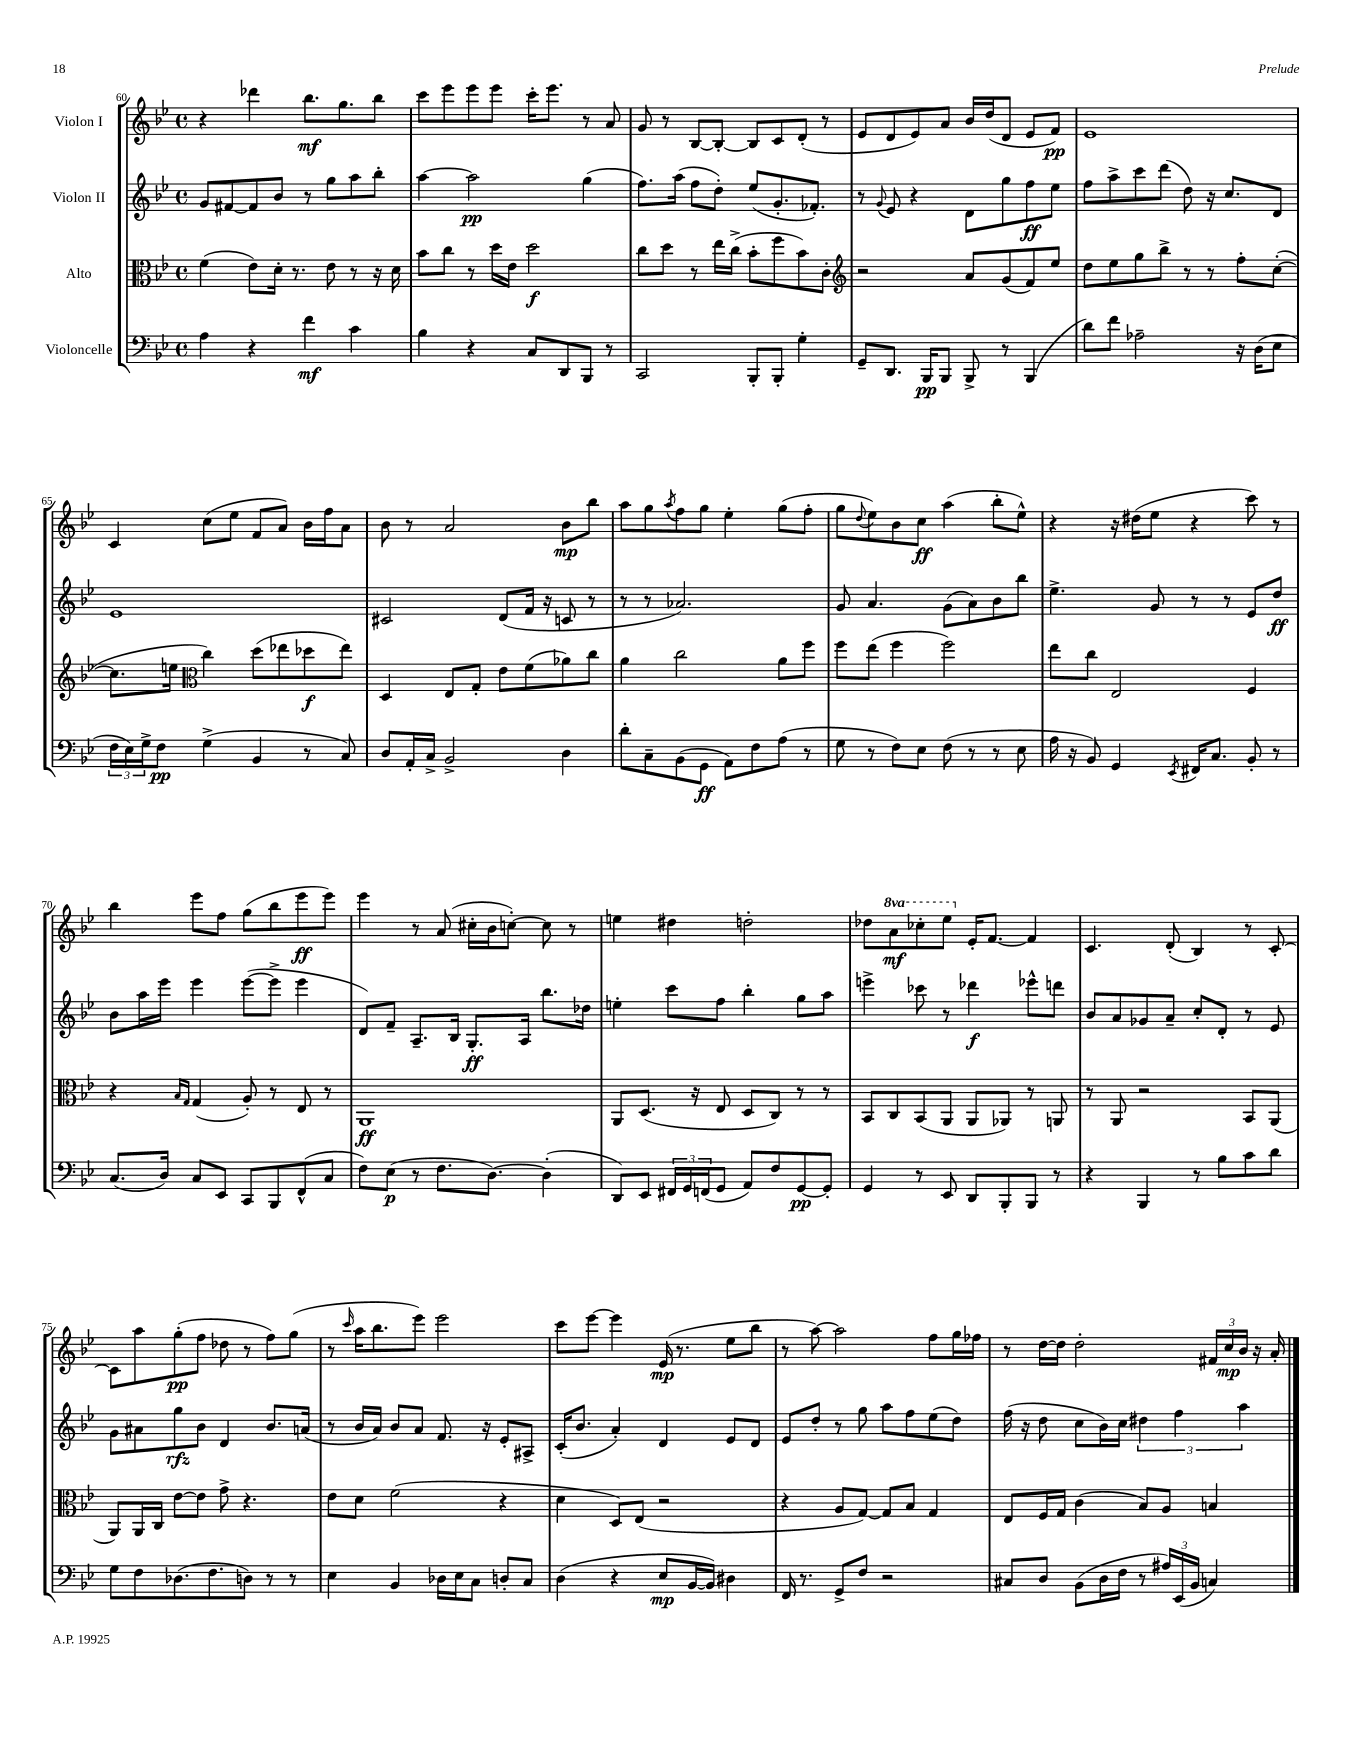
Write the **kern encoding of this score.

**kern	**kern	**kern	**kern
*staff4	*staff3	*staff2	*staff1
*clefF4	*clefC3	*clefG2	*clefG2
*k[b-e-]	*k[b-e-]	*k[b-e-]	*k[b-e-]
*M4/4	*M4/4	*M4/4	*M4/4
*met(c)	*met(c)	*met(c)	*met(c)
4A	(4f	8g	4r
.	.	[8f#	.
4r	8e-)	8f#]	4ddd-
.	16d'	8b-	.
.	8.r	.	.
4f	.	8r	8.bb-
.	8e-	8gg	.
.	.	.	8.gg
4c	8r	8aa	.
.	16r	8bb-'	8bb-
.	16d	.	.
=	=	=	=
4B-	8b-	[4aa	8ccc
.	8cc	.	8eee-
4r	8r	2aa]	8eee-
.	16dd	.	8eee-
.	16e-	.	.
8C	2dd	.	16ccc'
.	.	.	8.eee-
8DD	.	.	.
8BBB-	.	(4gg	8r
8r	.	.	8a
=	=	=	=
2CC	8cc	8.ff)	8g
.	8dd	.	8r
.	.	(16aa	.
.	8r	8ff	[8B-
.	16ee-	8dd')	8B-'_
.	(16cc^	.	.
8BBB-'	8b-'	(8ee-	8B-]
8BBB-'	8ff	8.g'	8c
4G'	8b-)	.	(8d'
.	.	8.f-')	.
.	8c'	.	8r
=	=	=	=
*	*clefG2	*	*
8GG~	2r	8r	8e-
.	.	8qqg	.
8.DD	.	8e-	8d
.	.	4r	8e-)
16BBB-	.	.	.
8BBB-	.	.	8a
8BBB-^	8a	8d	16b-
.	.	.	(16dd
8r	(8g	8gg	8d
(4BBB-	8f)	8ff	8e-
.	8ee-	8ee-	8f)
=	=	=	=
8d)	8dd	8ff	1e-
8f	8ee-	8aa^	.
2A-~	8gg	8ccc	.
.	8bb-^	(8ddd	.
.	8r	8dd)	.
.	8r	16r	.
.	.	8.cc	.
16r	8ff'	.	.
(16D	.	.	.
8E-	([8cc'	8d	.
=	=	=	=
24F	8.cc]	1e-	4c
24E-)	.	.	.
24G^	.	.	.
8F	.	.	.
.	16ee	.	.
*	*clefC3	*	*
(4G^	4cc)	.	(8cc
.	.	.	8ee-
4BB-	(8dd	.	8f
.	8ee-	.	8a)
8r	8dd-	.	16b-
.	.	.	16ff
8C)	8ee-)	.	8a
=	=	=	=
8D	4D	2c#	8b-
16AA'	.	.	8r
16C^	.	.	.
2BB-^	8E-	.	2a
.	8G'	.	.
.	8e-	(8d	.
.	(8f	16f	.
.	.	16r	.
4D	8a-)	8c	8b-
.	8cc	8r	8bb-
=	=	=	=
8d'	4a	8r	8aa
8C~	.	8r	8gg
.	.	.	8qaa
(8BB-	2cc	2.a-)	8ff
8GG	.	.	8gg
8AA)	.	.	4ee-'
8F	.	.	.
(8A	8a	.	(8gg
8r	8ff	.	8ff'
=	=	=	=
8G	8ff	8g	8gg
.	.	.	8qqdd
8r	(8ee-	4.a	8ee-)
8F)	4ff	.	8b-
8E-	.	.	8cc
(8F	2ff)	(8g	(4aa
8r	.	8a)	.
8r	.	8b-	8bb-'
8E-	.	8bb-	8ee-^^)
=	=	=	=
16A	8ee-	4.ee-^	4r
16r	.	.	.
8BB-)	8cc	.	.
4GG	2E-	.	16r
.	.	.	(16dd#
.	.	8g	8ee-
8qEE-	.	.	.
16FF#	.	8r	4r
8.C	.	.	.
.	.	8r	.
8BB-'	4F	8e-	8ccc)
8r	.	8dd	8r
=	=	=	=
(8.C	4r	8b-	4bb-
.	.	16aa	.
16D)	.	16eee-	.
.	16qqB-	.	.
.	16qqG	.	.
8C	(4G	4eee-	8eee-
8EE-	.	.	8ff
8CC	8A')	([8eee-	(8gg
8BBB-	8r	8eee-^]	8bb-
(8FF^^	8E-	4eee-	8eee-
8C	8r	.	8eee-)
=	=	=	=
8F)	1AA	8d)	4eee-
(8E-	.	8f~	.
8r	.	8.A~	8r
8.F	.	.	(8a
.	.	16B-	.
.	.	8.G'	16cc#'
[8.D)	.	.	16b-
.	.	.	[8cc')
.	.	16A	.
(4D']	.	8.bb-	8cc]
.	.	.	8r
.	.	16dd-	.
=	=	=	=
8DD)	8AA	4ee'	4ee
8EE-	(8.D	.	.
24FF#	.	8ccc	4dd#
24GG	.	.	.
.	16r	.	.
(24FF	.	.	.
8GG	8E-	8ff	.
8AA)	8D	4bb-'	2dd'
8F	8C)	.	.
[8GG	8r	8gg	.
8GG']	8r	8aa	.
=	=	=	=
4GG	8BB-	4eee^	8dd-
.	8C	.	8aa
8r	(8BB-	8ccc-	8ccc-'
8EE-	8AA	8r	8eee-
8DD	8AA	4ddd-	16e-'
.	.	.	[8.f
8BBB-'	8AA-)	.	.
8BBB-	8r	8eee-^^	4f]
8r	8AA	8ddd	.
=	=	=	=
4r	8r	8b-	4.c
.	8AA	8a	.
4BBB-	2r	8g-	.
.	.	8a~	(8d'
8r	.	8cc'	4B-)
8B-	.	8d'	.
8c	8BB-	8r	8r
8d	(8AA	8e-	[8c'
=	=	=	=
8G	8AA)	8g	8c]
8F	16AA	8a#	8aa
.	16C	.	.
(8.D-	[8e-	8gg	(8gg'
.	8e-]	8b-	8ff
8.F	.	.	.
.	8g^	4d	8dd-
8D)	4.r	.	8r
8r	.	8.b-	8ff)
8r	.	.	(8gg
.	.	(16a	.
=	=	=	=
4E-	8e-	8r	8r
.	.	.	16qqccc
.	8d	16b-	16aa
.	.	16a)	8.bb-
4BB-	(2f	8b-	.
.	.	8a	8eee-)
16D-	.	8.f	2eee-
16E-	.	.	.
8C	.	.	.
.	.	16r	.
8D'	4r	8e-'	.
8C	.	8A#^	.
=	=	=	=
(4D	4d	(16c'	8ccc
.	.	8.b-	.
.	.	.	[8eee-
4r	8D)	4a')	4eee-]
.	(8E-	.	.
8E-	2r	4d	(16e-
.	.	.	8.r
[16BB-	.	.	.
16BB-])	.	.	.
4D#	.	8e-	8ee-
.	.	8d	8bb-
=	=	=	=
16FF	4r	8e-	8r
8.r	.	.	.
.	.	8dd'	[8aa)
8GG^	8A	8r	2aa]
8F	[8G)	8gg	.
2r	8G]	8aa	.
.	8B-	8ff	.
.	4G	(8ee-	8ff
.	.	8dd)	16gg
.	.	.	16ff-
=	=	=	=
8C#	8E-	(16ff	8r
.	.	16r	.
8D	16F	8dd	[16dd
.	16G	.	16dd]
(8BB-	(4c	8cc	2dd'
16D	.	16b-)	.
16F	.	16cc	.
8r	8B-)	6dd#	.
24A#)	8A	.	.
(24EE-	.	6ff	.
24BB-	.	.	.
4C)	4B	.	24f#
.	.	.	24cc
.	.	6aa	24b-
.	.	.	16r
.	.	.	16a'
==	==	==	==
*-	*-	*-	*-
